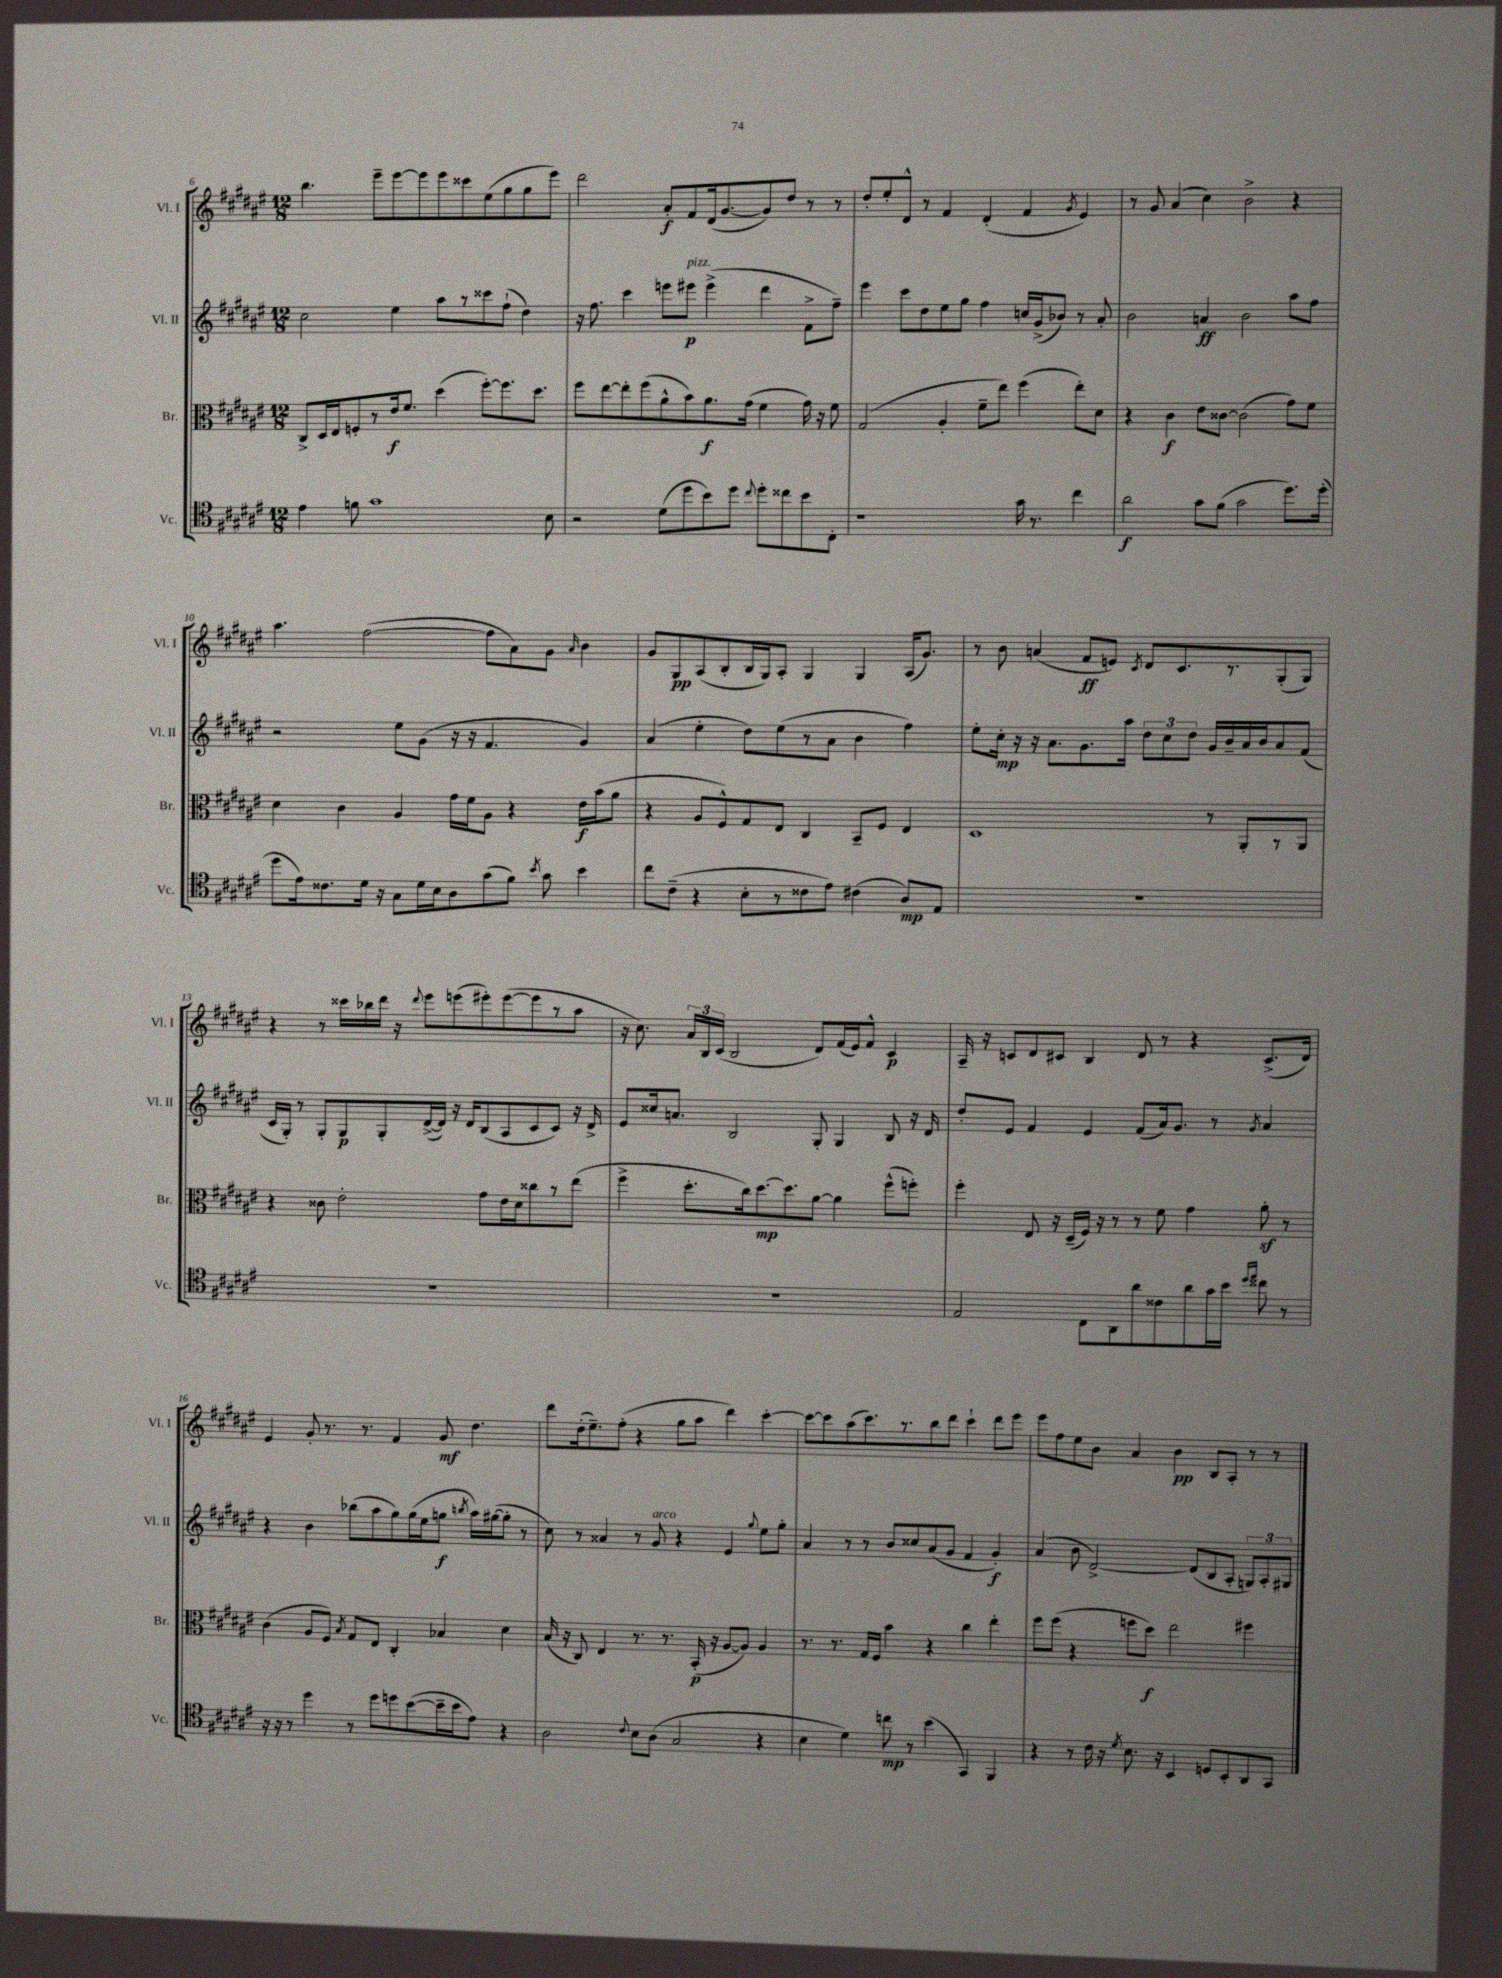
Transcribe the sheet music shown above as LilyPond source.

<<
\new StaffGroup <<
\new Staff = "s0" \with { instrumentName = "Vl. I" shortInstrumentName = "Vl. I" } {
    \clef treble \key fis \major \numericTimeSignature \time 12/8
    \autoBeamOff b''4. eis'''8[-- eis'''8~ eis'''8 eis'''8 cisis'''8 eis''8( gis''8 gis''8 eis'''8]) |
    dis'''2 ais'8[-.\f fis'8 dis'16( gis'8.~ gis'8) dis''8] r8 r8 |
    dis''8[-. eis''8-. dis'8]-^ r8 fis'4 dis'4-.( fis'4 \acciaccatura { gis'8 } eis'4) |
    r8 gis'8 ais'4( cis''4) b'2-> r4 |
    ais''4. fis''2~( fis''8[ ais'8) gis'8] \grace { ais'16 } b'4 |
    gis'8[ gis8\pp ais8( b8-. b16 gis16) ais8]-. gis4 gis4 ais16[( gis'8.]) |
    r8 b'8 a'4( fis'8[\ff e'8]) \acciaccatura { cis'8 } dis'8[ cis'8. r8. gis8-.( gis8]) |
    r4 r8 cisis'''16[ bes''16 dis'''16] r16 \appoggiatura { dis'''8 } eis'''8[ e'''8( eis'''8-.) eis'''8~( eis'''8 r8 ais''8] |
    r16 cis''8.) \tuplet 3/2 { ais'16[ b16 cis'16]( } b2 dis'8[) fis'16( eis'16) fis'8]-^ cis'4\p |
    ais16-- r16 c'8[ dis'8 cis'8] b4 dis'8 r8 r4 cis'8.[->( dis'16]) |
    eis'4 gis'8-. r8. r8. fis'4 gis'8\mf dis''4. |
    dis'''8[ dis''16-.( eis''8.--) fis''8]-.( r4 gis''8[ ais''8] dis'''4) cis'''4~-. |
    cis'''8[~ cis'''8 ais''8( cis'''8.) r8. b''8 dis'''8] cis'''4-! dis'''8[ eis'''8] |
    eis'''8[ fis''8 eis''8 b'8] ais'4 b'4\pp b8[ ais8]-. r8 r8 \bar "|." |
}
\new Staff = "s1" \with { instrumentName = "Vl. II" shortInstrumentName = "Vl. II" } {
    \clef treble \key fis \major \numericTimeSignature \time 12/8
    \autoBeamOff cis''2 eis''4 ais''8[ r8 cisis'''8 fis''8]-!( dis''4) |
    r16 fis''8. cis'''4 e'''8[ eis'''8]\p^\markup { \italic "pizz." } eis'''4->( dis'''4 fis'8[-> fis''8]--) |
    eis'''4 cis'''8[ dis''8 eis''8 gis''8] fis''4 c''16[ gis'16->( bes'8]) r8 ais'8-. |
    b'2 a'4\ff b'2 ais''8[ fis''8] |
    r2 eis''8[ gis'8]( r16 r16 fis'4. gis'4) |
    ais'4( eis''4-. dis''8[) eis''8( r8 ais'8] b'4 fis''4) |
    eis''8[-. cis''16]-.\mp r16 r16 ais'8.[ gis'8. ais''16] \tuplet 3/2 { dis''8[ cis''8 dis''8] } gis'16[ b'16-- ais'16 b'16 ais'8 fis'8]( |
    cis'16[ gis16]-.) r8 gis8[-. gis8\p gis8-. dis'16~->( dis'16]) r16 dis'16[ b8( ais8 cis'8 cis'8]) r16 dis'16-> |
    eis'8[ cisis''16 a'8.] b2 gis8-. gis4 b8 r16 dis'16 |
    dis''8[-. eis'8] fis'4 eis'4 fis'8[( ais'16) gis'8.] r8 \acciaccatura { gis'8 } ais'4 |
    r4 b'4 bes''8[( ais''8 gis''8) gis''16( eis''16 g''8]\f \acciaccatura { b''8 } ais''16[) gis''16~( gis''8]-. r8 |
    cis''8) r8 aisis'4 r8 gis'8^\markup { \italic "arco" } r4 eis'4 \appoggiatura { gis''8 } eis''8[ gis''8]-. |
    ais'4 r8 r8 b'8[ cisis''8 ais'8( gis'8] fis'4 gis'4-.\f) |
    ais'4( b'8 dis'2~->) dis'8[( b8 ais8]-. \tuplet 3/2 { g8[) ais8-. gis8] } \bar "|." |
}
\new Staff = "s2" \with { instrumentName = "Br." shortInstrumentName = "Br." } {
    \clef alto \key fis \major \numericTimeSignature \time 12/8
    \autoBeamOff cis8[-> dis16 eis16 f8-. r8 eis'16\f fis'8.] dis''4( fis''8[~-.) fis''8. dis''8.] |
    fis''8[ eis''8~ eis''8-. fis''8( ais'8-^ b'8) ais'8.\f gis'16]( fis'4 gis'16) r16 fis'8 |
    gis2( ais4-. fis'8[-- eis''8]) fis''4( eis''8[-.) dis'8] |
    r4 cis'4\f eis'8[ cisis'8]~ cisis'2( gis'8[) fis'8] |
    dis'4 cis'4 ais4 gis'16[ fis'16 ais8] r4 eis'16[\f b'16( ais'8] |
    r4 ais8[ fis8-^) gis8 eis8] cis4 b,8[-- fis8] eis4 |
    dis1 r8 ais,8[-. r8 ais,8] |
    r4 cisis'8 eis'2-. gis'8[ eis'16 dis'16 cisis''8 r8 eis''8]( |
    fis''4-> dis''8.[-. cis''16) dis''8.~\mp dis''8. ais'8]~ ais'4 fis''8[-^( f''8]-.) |
    fis''4-. eis8 r16 dis16[--( fis16]) r16 r8 r8 fis'8 gis'4 ais'8-.\sf r8 |
    cis'4( ais8[ fis8]) \acciaccatura { b8 } gis8[ eis8] cis4-. bes4 dis'4 |
    b16( r16 cis8) eis4 r8. r8. b,16-.\p( r16 ais8[~ ais8]) ais4 |
    r8. r8. gis16[ fis16] b'4 r4 cis''4 eis''4-. |
    fis''8[ fis''8]( r4 f''8[ dis''8]\f) eis''2 fis''4 \bar "|." |
}
\new Staff = "s3" \with { instrumentName = "Vc." shortInstrumentName = "Vc." } {
    \clef tenor \key fis \major \numericTimeSignature \time 12/8
    \autoBeamOff eis'4 f'8 gis'1 b8 |
    r2 dis'8[( dis''8 b'8) dis''8] \appoggiatura { cis''8 } dis''8[-. cisis''8 b'8 cis8]-. |
    r1 gis'16 r8. cis''4 |
    ais'2\f gis'8[ fis'8]( gis'2 dis''8.[) dis''16]-.( |
    dis''8[ eis'16) cisis'8. dis'16] r16 gis8[ dis'16 b16 ais8 gis'8( fis'8]) \acciaccatura { b'8 } gis'8 b'4 |
    cis''8[ cis'8]--( r4 b8[-. r8 cisis'8 eis'8]) cis'4( ais8[\mp) eis8] |
    R1. |
    R1. |
    R1. |
    eis2 cis8[ ais,8 ais'8 cisis'8 ais'8 gis'16 b'16] \grace { dis''16[ eis''16] } cisis''8 r8 |
    r16 r16 r8 dis''4 r8 dis''8[ d''8 b'8~( b'16-- b'16 eis'8]) r4 |
    ais2 \appoggiatura { cis'8 } b8[ ais8]( gis2 r4 |
    b4 dis'4) c''8\mp r8 b'4( gis,4) fis,4 |
    r4 r8 cis'16 r16 \acciaccatura { dis'8 } b8. r16 b,4 d8[ b,8-. ais,8 gis,8] \bar "|." |
}
>>
>>
\layout { \context { \Score currentBarNumber = #6 } }
